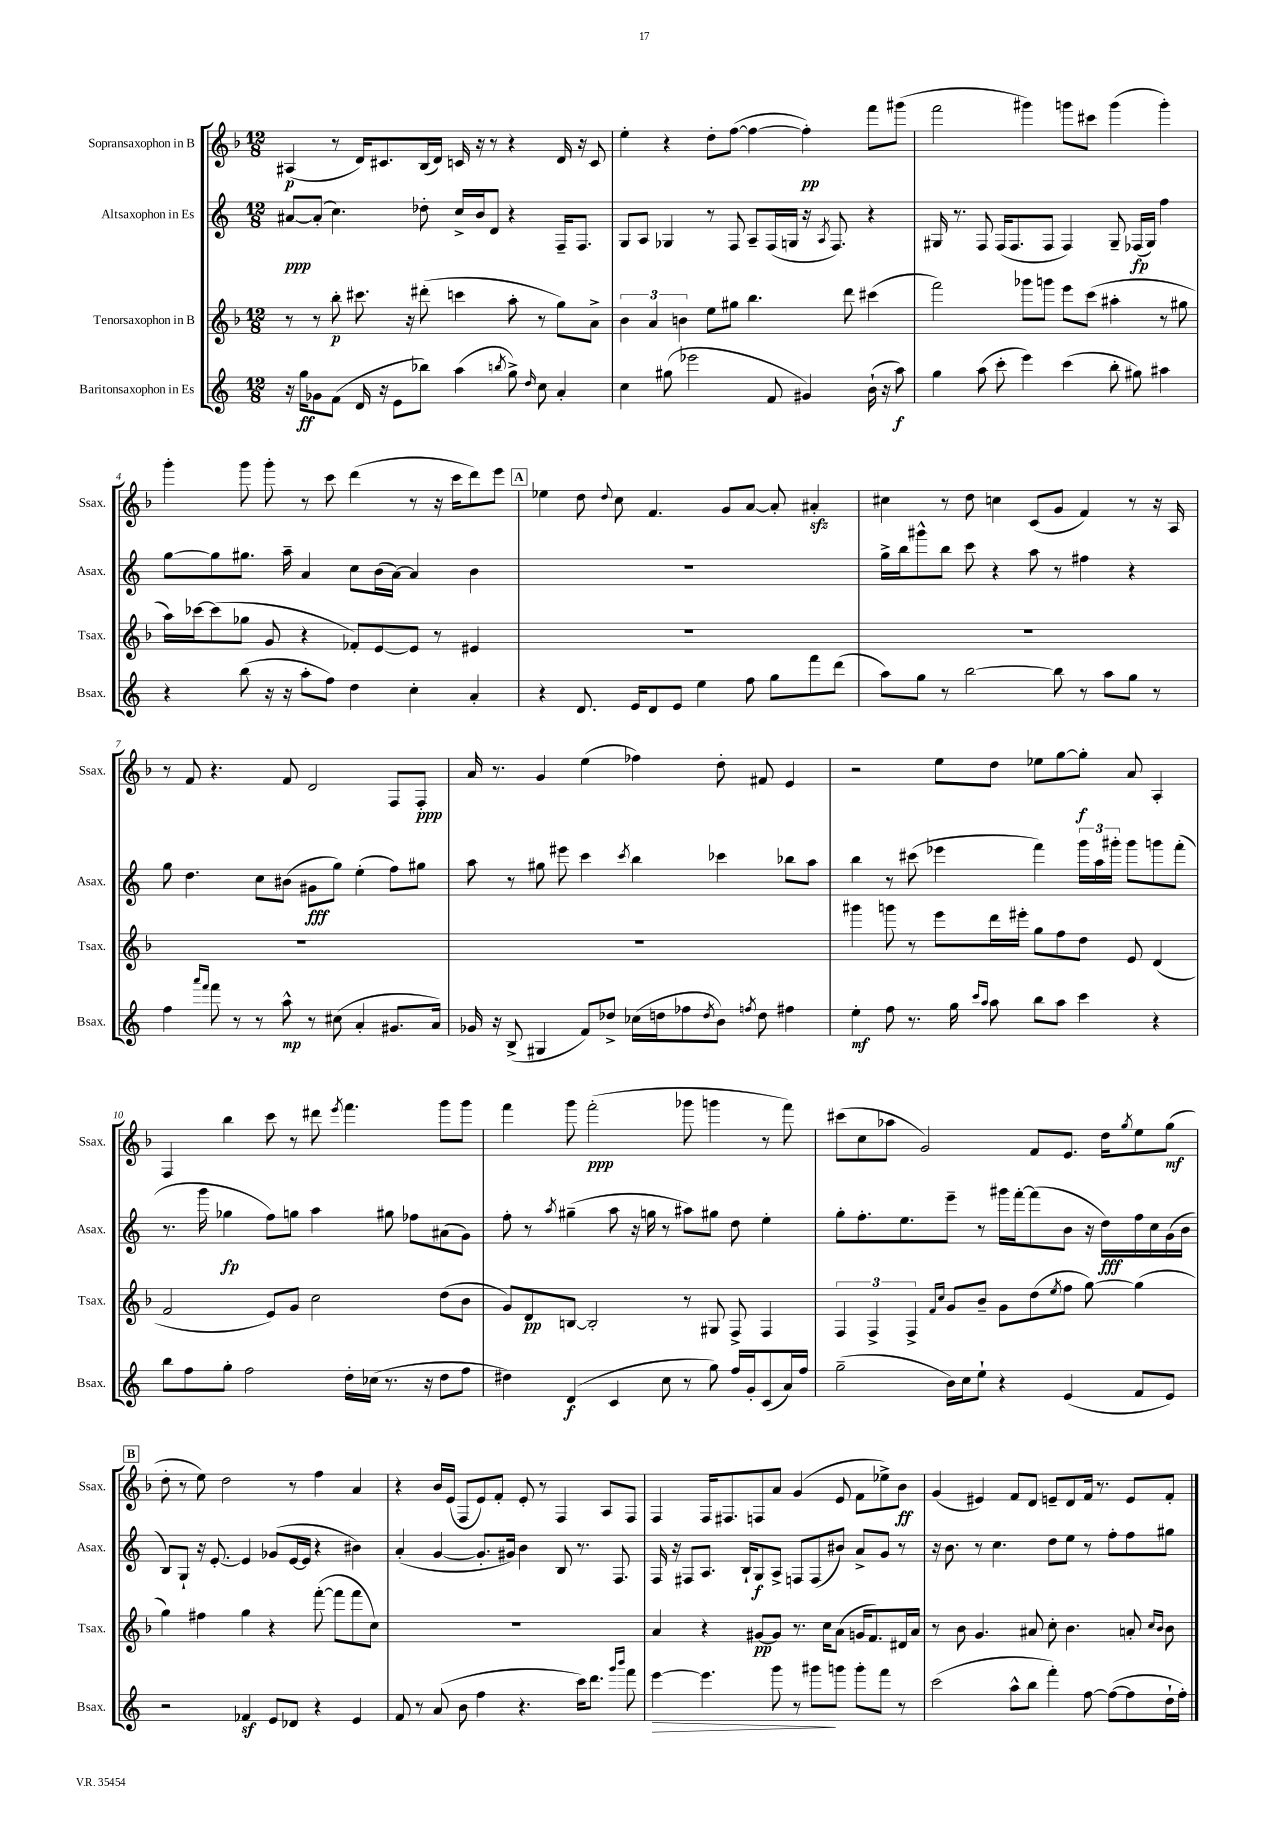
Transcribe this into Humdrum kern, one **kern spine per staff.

**kern	**dynam	**kern	**dynam	**kern	**dynam	**kern	**dynam
*part4	*part4	*part3	*part3	*part2	*part2	*part1	*part1
*staff4	*staff4	*staff3	*staff3	*staff2	*staff2	*staff1	*staff1
*I"Baritonsaxophon in Es	*	*I"Tenorsaxophon in B	*	*I"Altsaxophon in Es	*	*I"Sopransaxophon in B	*
*I'Bsax.	*	*I'Tsax.	*	*I'Asax.	*	*I'Ssax.	*
*clefG2	*	*clefG2	*	*clefG2	*	*clefG2	*
*k[]	*	*k[b-]	*	*k[]	*	*k[b-]	*
*M12/8	*	*M12/8	*	*M12/8	*	*M12/8	*
=1	=1	=1	=1	=1	=1	=1	=1
16r	.	8r	.	[8a#X/L	ppp	(4A#X/	p
16gg\KL	ff	.	.	.	.	.	.
8g-X\	.	8r	.	(8a#'/J]	.	.	.
(8f\J	.	8bb-'\	p	4.cc\)	.	8r	.
16d/	.	8.ccc#X\	.	.	.	16d/KL)	.
16r	.	.	.	.	.	8.c#X/	.
8e\L	.	.	.	.	.	.	.
.	.	16r	.	.	.	.	.
8bb-X\J)	.	(8ddd#X'\	.	8dd-X'\	.	(16B-/L	.
.	.	.	.	.	.	16d/JJ)	.
(4aa\	.	4cccn\	.	16cc^/LL	.	16cn/	.
.	.	.	.	16b/J	.	16r	.
.	.	.	.	8d/J	.	8r	.
8qbbn/	.	.	.	.	.	.	.
8gg^\)	.	8aa'\	.	4r	.	4r	.
16qqdd/	.	.	.	.	.	.	.
8cc\	.	8r	.	.	.	.	.
4a'/	.	8gg\L)	.	16F~/KL	.	16d/	.
.	.	.	.	8.F/J	.	16r	.
.	.	8a^\J	.	.	.	8c/	.
=2	=2	=2	=2	=2	=2	=2	=2
4cc\	.	6b-\	.	8G/L	.	4ee'\	.
.	.	.	.	8A/J	.	.	.
.	.	6a/	.	.	.	.	.
(8gg#X\	.	.	.	4G-X/	.	4r	.
.	.	6bn\	.	.	.	.	.
2eee-X\	.	.	.	.	.	.	.
.	.	8ee\L	.	8r	.	8dd'\L	.
.	.	8gg#X\J	.	8F/	.	([8ff\J	.
.	.	4.bb-\	.	8A~/L	.	4ff\_	.
8f/	.	.	.	(16F/L	.	.	.
.	.	.	.	16Gn/JJ	.	.	.
4g#X/)	.	.	.	16r	.	4ff'\])	pp
.	.	.	.	8qA/	.	.	.
.	.	.	.	8.F/)	.	.	.
.	.	8ddd\	.	.	.	.	.
(16b`\	.	(4ccc#X\	.	4r	.	8fff\L	.
16r	.	.	.	.	.	.	.
8aa\)	f	.	.	.	.	(8ggg#X\J	.
=3	=3	=3	=3	=3	=3	=3	=3
4gg\	.	2fff\)	.	16G#X/	.	2fff\	.
.	.	.	.	8.r	.	.	.
(8aa\	.	.	.	8F/	.	.	.
8ccc'\	.	.	.	(16F/KL	.	.	.
.	.	.	.	8.F/	.	.	.
4eee\)	.	8ggg-X\L	.	.	.	4ggg#X\)	.
.	.	8gggn\J	.	8F/J	.	.	.
(4ccc\	.	8eee\L	.	4F/)	.	8gggn\L	.
.	.	(8ccc\J	.	.	.	8ccc#X\J	.
8bb'\	.	4aa#X'\	.	8G#~/	.	(4ggg\	.
8gg#X\)	.	.	.	(16F-X/LL	fp	.	.
.	.	.	.	16G#/JJ)	.	.	.
4aa#X\	.	8r	.	4ff\	.	4ggg'\)	.
.	.	8gg#X\	.	.	.	.	.
!!LO:LB:g=z
=4	=4	=4	=4	=4	=4	=4	=4
4r	.	16aa\LL)	.	[8gg\L	.	4ggg'\	.
.	.	[16ccc-X\J	.	.	.	.	.
.	.	(8ccc-\]	.	8gg\]	.	.	.
(8bb\	.	8gg-X\J	.	8.gg#X\J	.	8ggg\	.
16r	.	8g/	.	.	.	8ggg'\	.
16r	.	.	.	16aa~\	.	.	.
8aa'\L	.	4r	.	4a/	.	8r	.
8ff\J)	.	.	.	.	.	8ccc\	.
4dd\	.	8f-X'/L)	.	8cc\L	.	(4ddd\	.
.	.	[8e/	.	(16b\L	.	.	.
.	.	.	.	[16a\JJ)	.	.	.
4cc'\	.	8e/J]	.	4a/]	.	8r	.
.	.	8r	.	.	.	16r	.
.	.	.	.	.	.	16ccc\KL	.
4a'/	.	4e#X/	.	4b\	.	8ddd\)	.
.	.	.	.	.	.	8eee\J	.
!!LO:REH:place=s1:t=A
=5	=5	=5	=5	=5	=5	=5	=5
4r	.	1.r	.	1.r	.	4ee-X\	.
8.d/	.	.	.	.	.	8dd\	.
.	.	.	.	.	.	8qqdd/	.
.	.	.	.	.	.	8cc\	.
16e/KL	.	.	.	.	.	.	.
8d/	.	.	.	.	.	4.f/	.
8e/J	.	.	.	.	.	.	.
4ee\	.	.	.	.	.	.	.
.	.	.	.	.	.	8g/L	.
8ff\	.	.	.	.	.	[8a/J	.
8gg\L	.	.	.	.	.	8a'/]	.
8fff\	.	.	.	.	.	4a#Xzz'/	.
(8ddd\J	.	.	.	.	.	.	.
=6	=6	=6	=6	=6	=6	=6	=6
8aa\L)	.	1.r	.	16gg^\LL	.	4cc#X\	.
.	.	.	.	16bb\J	.	.	.
8gg\J	.	.	.	8ggg#X^^\	.	.	.
8r	.	.	.	8bb\J	.	8r	.
[2bb\	.	.	.	8ccc\	.	8dd\	.
.	.	.	.	4r	.	4ccn\	.
.	.	.	.	8aa\	.	(8c/L	.
8bb\]	.	.	.	8r	.	8g/J	.
8r	.	.	.	4ff#X\	.	4f/)	.
8aa\L	.	.	.	.	.	.	.
8gg\J	.	.	.	4r	.	8r	.
8r	.	.	.	.	.	16r	.
.	.	.	.	.	.	16A/	.
!!LO:LB:g=z
=7	=7	=7	=7	=7	=7	=7	=7
4ff\	.	1.r	.	8gg\	.	8r	.
.	.	.	.	4.dd\	.	8f/	.
16qqaaa/LL	.	.	.	.	.	.	.
16qqfff/JJ	.	.	.	.	.	.	.
8fff\	.	.	.	.	.	4.r	.
8r	.	.	.	.	.	.	.
8r	.	.	.	8cc\L	.	.	.
8aa^^\	mp	.	.	(8b#X\J	.	8f/	.
8r	.	.	.	8g#X\L	fff	2d/	.
(8cc#X\	.	.	.	8gg\J)	.	.	.
4a'/	.	.	.	(4ee'\	.	.	.
8.g#X/L	.	.	.	8ff\L)	.	8F/L	.
.	.	.	.	8gg#X\J	.	8F'/J	ppp
16a/Jk)	.	.	.	.	.	.	.
=8	=8	=8	=8	=8	=8	=8	=8
16g-X/	.	1.r	.	8aa\	.	16a/	.
16r	.	.	.	.	.	8.r	.
(8B^/	.	.	.	8r	.	.	.
4G#X/	.	.	.	8gg#X\	.	4g/	.
.	.	.	.	8eee#X\	.	.	.
8f/L)	.	.	.	4ccc\	.	(4ee\	.
8dd-X^/J	.	.	.	.	.	.	.
.	.	.	.	8qccc/	.	.	.
(16cc-X\LL	.	.	.	4bb\	.	4ff-X\)	.
16ddn\J	.	.	.	.	.	.	.
8ff-X\	.	.	.	.	.	.	.
8qdd/	.	.	.	.	.	.	.
8b\J)	.	.	.	4ccc-X\	.	8dd'\	.
8qffn/	.	.	.	.	.	.	.
8dd\	.	.	.	.	.	8f#X/	.
4ff#X\	.	.	.	8bb-X\L	.	4e/	.
.	.	.	.	8aa\J	.	.	.
=9	=9	=9	=9	=9	=9	=9	=9
4ee'\	mf	4ggg#X\	.	4bb\	.	2r	.
8ff\	.	8gggn\	.	8r	.	.	.
8.r	.	8r	.	(8ccc#X\	.	.	.
.	.	8eee\L	.	4eee-X\	.	8ee\L	.
16gg\	.	.	.	.	.	.	.
16qqccc/LL	.	.	.	.	.	.	.
16qqaa/JJ	.	.	.	.	.	.	.
8aa\	.	16ddd\L	.	.	.	8dd\J	.
.	.	16eee#X'\JJ	.	.	.	.	.
8bb\L	.	8gg\L	.	4fff\)	.	8ee-X\L	.
8aa\J	.	8ff\	.	.	.	[8gg\	.
4ccc\	.	8dd\J	.	24ggg\LL	.	8gg'\J]	f
.	.	.	.	24aa\	.	.	.
.	.	.	.	24ggg#X'\JJ	.	.	.
.	.	8e/	.	8ggg#\L	.	8a/	.
4r	.	(4d/	.	8gggn\	.	4A'/	.
.	.	.	.	(8fff'\J	.	.	.
!!LO:LB:g=z
=10	=10	=10	=10	=10	=10	=10	=10
8bb\L	.	2f/	.	8.r	.	4F/	.
8ff\	.	.	.	.	.	.	.
.	.	.	.	16ggg\	.	.	.
8gg'\J	.	.	.	4gg-X\	fp	4bb-\	.
2ff\	.	.	.	.	.	.	.
.	.	8e/L)	.	8ff\L)	.	8ccc\	.
.	.	8g/J	.	8ggn\J	.	8r	.
.	.	2cc\	.	4aa\	.	8ddd#X\	.
.	.	.	.	.	.	8qeee/	.
16dd'\LL	.	.	.	.	.	4.fff\	.
(16cc-X\JJ	.	.	.	.	.	.	.
8.r	.	.	.	8gg#X\	.	.	.
.	.	.	.	8ff-X\L	.	.	.
16r	.	.	.	.	.	.	.
8dd\L	.	(8dd\L	.	(8a#X\	.	8ggg\L	.
8ff\J	.	8b-\J	.	8g\J)	.	8ggg\J	.
=11	=11	=11	=11	=11	=11	=11	=11
4dd#X\)	.	8g/L)	.	8ff'\	.	4fff\	.
.	.	8d/	pp	8r	.	.	.
.	.	.	.	8qaa/	.	.	.
(4d/	f	[8Bn/J	.	(4gg#X~\	.	8ggg\	.
.	.	2B'/]	.	.	.	(2fff'\	ppp
4c/	.	.	.	8aa\	.	.	.
.	.	.	.	16r	.	.	.
.	.	.	.	16ggn\	.	.	.
8cc\	.	.	.	8r	.	.	.
8r	.	8r	.	8aa#X\L)	.	8ggg-X\	.
8gg\)	.	8G#X/	.	8gg#X\J	.	4gggn\	.
16ff/LL	.	8F^/	.	8dd\	.	.	.
16g'/J	.	.	.	.	.	.	.
(8c/	.	4F/	.	4ee'\	.	8r	.
16a/L)	.	.	.	.	.	8fff\)	.
16ff/JJ	.	.	.	.	.	.	.
=12	=12	=12	=12	=12	=12	=12	=12
(2gg~\	.	6F/	.	8gg'\L	.	(8ccc#X\L	.
.	.	.	.	8.ff'\	.	8cc\	.
.	.	6F^/	.	.	.	.	.
.	.	.	.	.	.	8aa-X\J	.
.	.	.	.	8.ee\	.	.	.
.	.	6F^/	.	.	.	.	.
.	.	.	.	.	.	2g/)	.
.	.	16qqf/LL	.	.	.	.	.
.	.	16qqcc/JJ	.	.	.	.	.
16b\LL)	.	8g/L	.	8eee~\J	.	.	.
16cc\J	.	.	.	.	.	.	.
8ee`\J	.	8b-~/J	.	8r	.	.	.
4r	.	8g\L	.	16ggg#X\LL	.	.	.
.	.	.	.	[16fff'\J	.	.	.
.	.	(8dd\	.	(8fff\]	.	8f/L	.
.	.	8qee/	.	.	.	.	.
(4e/	.	8ff\J	.	8b\J	.	8.e/J	.
.	.	[8gg\)	.	16r	.	.	.
.	.	.	.	16dd\LL)	fff	16dd\KL	.
.	.	.	.	.	.	8qgg/	.
8f/L	.	(4gg\]	.	16ff\	.	8ee\	.
.	.	.	.	16cc\	.	.	.
8e/J)	.	.	.	(16g\	.	(8gg\J	mf
.	.	.	.	16b\JJ	.	.	.
!!LO:LB:g=z
!!LO:REH:place=s1:t=B
=13	=13	=13	=13	=13	=13	=13	=13
2r	.	4gg\)	.	8B/L)	.	8dd'\	.
.	.	.	.	8G`/J	.	8r	.
.	.	4ff#X\	.	16r	.	8ee\)	.
.	.	.	.	[8.e'/	.	.	.
.	.	.	.	.	.	2dd\	.
4f-Xz/	.	4gg\	.	4e/]	.	.	.
8e/L	.	4r	.	(8g-X/L	.	.	.
8d-X/J	.	.	.	[16e/L	.	8r	.
.	.	.	.	16e/JJ]	.	.	.
4r	.	([8fff'\	.	4r	.	4ff\	.
.	.	8fff\L]	.	.	.	.	.
4e/	.	8fff\	.	4b#X\)	.	4a/	.
.	.	8cc\J)	.	.	.	.	.
=14	=14	=14	=14	=14	=14	=14	=14
8f/	.	1.r	.	(4a'/	.	4r	.
8r	.	.	.	.	.	.	.
(8a/	.	.	.	[4g/	.	16b-/LL	.
.	.	.	.	.	.	(16e/JJ	.
8b\	.	.	.	.	.	8F/L	.
4ff\	.	.	.	8.g'/L]	.	8e/)	.
.	.	.	.	.	.	8f'/J	.
.	.	.	.	16g#X/Jk)	.	.	.
4.r	.	.	.	4b\	.	8e'/	.
.	.	.	.	.	.	8r	.
.	.	.	.	8B/	.	4F/	.
16ccc\KL)	.	.	.	8.r	.	.	.
8.ddd\J	.	.	.	.	.	.	.
.	.	.	.	.	.	8A/L	.
.	.	.	.	8.F/	.	.	.
16qqggg/LL	.	.	.	.	.	.	.
16qqbbb/JJ	.	.	.	.	.	.	.
8fff\	.	.	.	.	.	8F/J	.
=15	=15	=15	=15	=15	=15	=15	=15
!	!LO:HP:b	!	!	!	!	!	!
[4eee\	>	4a/	.	16F/	.	4F/	.
.	.	.	.	16r	.	.	.
.	.	.	.	8F#X/L	.	.	.
4.eee\]	.	4r	.	8.A/J	.	16F/KL	.
.	.	.	.	.	.	8.F#X/	.
.	.	.	.	16B`/KL	.	.	.
.	.	[8g#X/L	pp	8G/	f	8Fn/	.
8ggg\	.	8g#/J]	.	8A^/J	.	8a/J	.
8r	.	8.r	.	8Fn/L	.	(4g/	.
8ggg#X\L	.	.	.	(8F/	.	.	.
.	.	16cc\KL	.	.	.	.	.
8gggn\J	]	(8a\J	.	8b#X/J)	.	8e/	.
8ggg'\L	.	16gn/KL	.	8a^/L	.	8f\L	.
.	.	8.f/)	.	.	.	.	.
8fff\J	.	.	.	8g/J	.	8ee-X^\)	.
8r	.	16d#X/L	.	8r	.	8b-\J	ff
.	.	16a/JJ	.	.	.	.	.
=16	=16	=16	=16	=16	=16	=16	=16
(2ccc\	.	8r	.	16r	.	(4g/	.
.	.	.	.	8.b\	.	.	.
.	.	8b-\	.	.	.	.	.
.	.	4.g/	.	8r	.	4e#X/)	.
.	.	.	.	4.cc\	.	.	.
8aa^^\L	.	.	.	.	.	8f/L	.
8bb\J	.	8a#X/	.	.	.	8d/J	.
4fff'\)	.	8cc'\	.	8dd\L	.	8en~/L	.
.	.	4.b-\	.	8ee\J	.	8d/	.
[8ff\	.	.	.	8r	.	16f/Jk	.
.	.	.	.	.	.	8.r	.
(8ff\L_	.	.	.	8ff'\L	.	.	.
8ff\]	.	8an'/	.	8ff\	.	8e/L	.
.	.	16qqcc/LL	.	.	.	.	.
.	.	16qqb-/JJ	.	.	.	.	.
16dd`\L	.	8b-\	.	8gg#X\J	.	8f'/J	.
16ff'\JJ)	.	.	.	.	.	.	.
==	==	==	==	==	==	==	==
*-	*-	*-	*-	*-	*-	*-	*-
